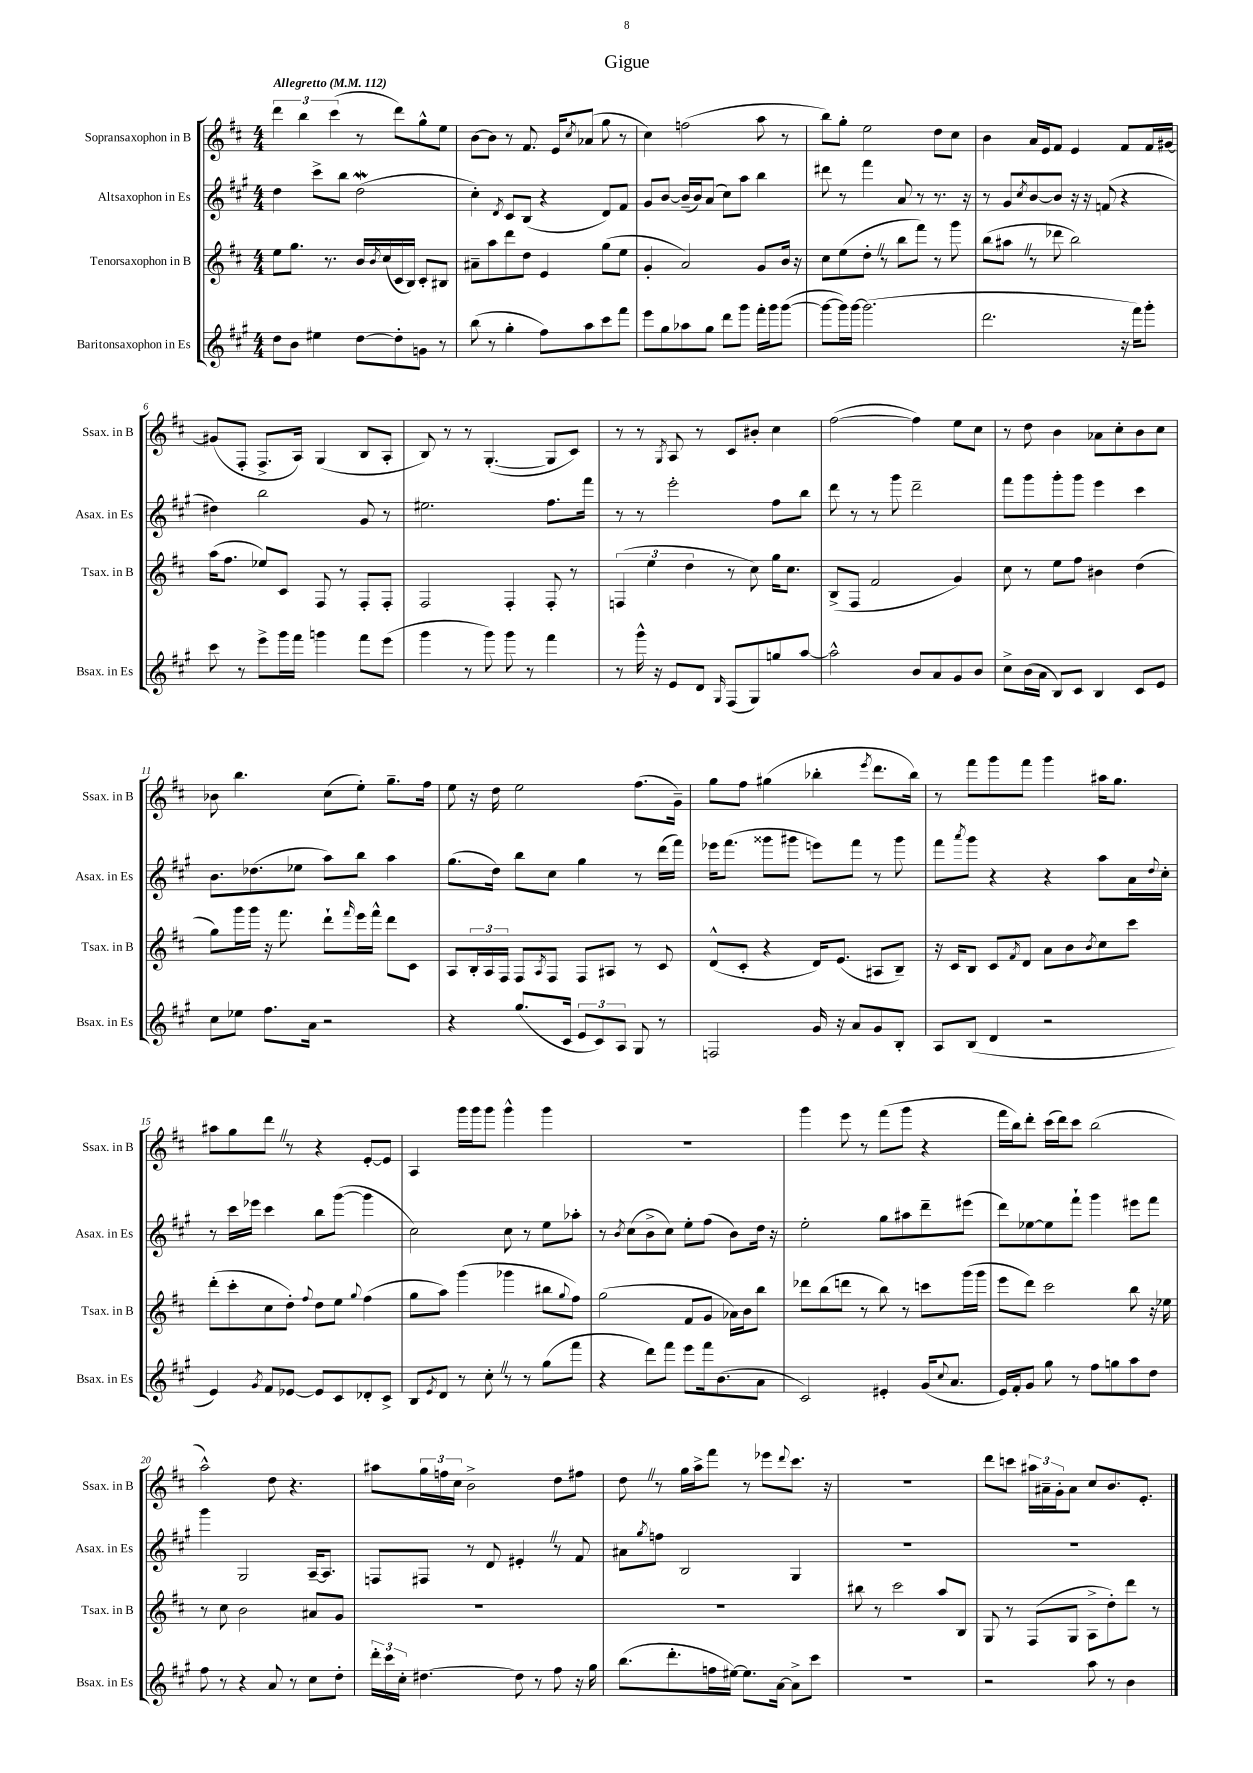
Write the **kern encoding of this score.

**kern	**kern	**kern	**kern
*staff4	*staff3	*staff2	*staff1
*clefG2	*clefG2	*clefG2	*clefG2
*k[f#c#g#]	*k[f#c#]	*k[f#c#g#]	*k[f#c#]
*M4/4	*M4/4	*M4/4	*M4/4
*MM112	*MM112	*MM112	*MM112
8dd\L	8ee\L	4dd\	6ddd\
8b\J	8.gg\J	.	.
.	.	.	6bb\
4ee#\	.	8ccc#^\L	.
.	8.r	.	.
.	.	.	(6ccc#\
.	.	8bb\J	.
[8dd\L	16b/LL	(2dd\	8r
.	8qb/	.	.
.	(16cc#/	.	.
8dd'\]	16c#/	.	8ddd\L)
.	16B/JJ)	.	.
8g\J	8c#'/L	.	8gg^^\
8r	8B#/J	.	8ee\J
=	=	=	=
(8bb\	8a#~\L	4cc#'\)	[8b\L
8r	8aa\	.	8b\]J
.	.	8qd/	.
4gg#'\	8ddd\	8c#/L	8r
.	8dd\J	(8B/J	8.f#/
8ff#\L)	4e/	4r	.
.	.	.	16e/LK
.	.	.	8qcc#/
8aa\	.	.	(8a-/J
8ccc#\	(8gg\L	8d/L)	8gg\
8fff#\J	8ee\J	8f#/J	8r
=	=	=	=
8eee\L	4g'/	8g#/L	4cc#\)
8gg#\	.	[8b/J	.
8aa-\	2a/)	(16b~/]LL	(2ff\
.	.	16b/J)	.
8gg#\J	.	(8a/J	.
8ddd\L	.	8cc#\L)	.
8ggg#\J	.	8aa\J	.
16fff#'\LL	8g/L	4bb\	8aa\
16ggg#\J	.	.	.
([8ggg#\J	16b/Jk	.	8r
.	16r	.	.
=	=	=	=
8ggg#\_L	8cc#\L	8ddd#\	8bb\L)
16ggg#\]L)	(8ee\	8r	8gg'\J
[16ggg#\JJ	.	.	.
(2.ggg#\]	8dd'\J	4fff#\	2ee\
.	8r	.	.
.	8bb\L	8a/	.
.	8fff#\J)	8r	.
.	8r	8.r	8dd\L
.	8ggg\	.	8cc#\J
.	.	16r	.
=	=	=	=
2.ddd\	(8bb\L	8r	4b\
.	8aa#\J	8g#/L	.
.	.	8qcc#/	.
.	8r	[8b/	16a/LL
.	.	.	16e/J
.	8ddd-\	8b/]J	8f#/J
.	2bb\)	16r	4e/
.	.	16r	.
.	.	(8f/	.
16r	.	4r	8f#/L
16fff#\LK)	.	.	.
8ggg#'\J	.	.	16f#/L
.	.	.	[16g#/JJ
=	=	=	=
8ccc#\	(16aa\LK	4dd#\)	(8g#/]L
.	8.ff#\J	.	.
8r	.	.	8F#'/J
8eee^\L	8ee-/L)	2bb\	8.F#^/L
16ggg#\L	8c#/J	.	.
16fff#\JJ	.	.	16A/Jk)
4ggg\	8F#/	.	(4G/
.	8r	.	.
8fff#\L	8F#'/L	8g#/	8B/L
(8eee\J	8F#'/J	8r	8A'/J
=	=	=	=
4ggg#\	2F#/	2.ee#\	8B/)
.	.	.	8r
8r	.	.	8r
8ggg#\)	.	.	([4.G'/
8ggg#\	4F#'/	.	.
8r	.	.	.
4fff#\	8F#'/	8.ff#\L	8G/]L
.	8r	.	8c#/J)
.	.	16fff#\Jk	.
=	=	=	=
8r	(6F/	8r	8r
16ggg#^^\	.	8r	8r
.	6ee\	.	.
16r	.	.	.
.	.	.	8qG/
8e/L	.	2eee'\	8A/
.	6dd\	.	.
8d/J	.	.	8r
16qqG#/	.	.	.
(8F#/L	8r	.	8c#/L
8G#/)	8cc#\)	.	8b#'/J
8gg/	16gg\LK	8ff#\L	4cc#\
.	8.cc#\J	.	.
[8aa/J	.	8bb\J	.
=	=	=	=
2aa^^\]	(8B^/L	8ddd\	([2ff#\
.	8F#/J	8r	.
.	2f#/	8r	.
.	.	8ggg#\	.
8b/L	.	2ddd~\	4ff#\])
8a/	.	.	.
8g#/	4g/)	.	8ee\L
8b/J	.	.	8cc#\J
=	=	=	=
8cc#^\L	8cc#\	8fff#\L	8r
(16b\L	8r	8ggg#\	8dd\
16a\JJ	.	.	.
8B/L)	8ee\L	8ggg#'\	4b\
8c#/J	8ff#\J	8ggg#\J	.
4B/	4b#\	4eee\	8a-\L
.	.	.	8cc#'\
8c#/L	(4dd\	4ccc#\	8b\
8e/J	.	.	8cc#\J
=	=	=	=
8cc#\L	8gg\L)	8.b\L	8b-\
8ee-\J	16ggg\L	.	4.bb\
.	16ggg\JJ	(8.dd-\	.
8.ff#\L	16r	.	.
.	8.fff#\	.	.
.	.	8ee-\J	.
16a\Jk	.	.	.
2r	8ddd`\L	8aa\L)	(8cc#\L
.	16qqfff#/	.	.
.	16eee\L	8bb\J	8ee'\J)
.	16fff#^^\JJ	.	.
.	8ddd\L	4aa\	8.gg~\L
.	8c#\J	.	.
.	.	.	16ff#\Jk
=	=	=	=
4r	8A/L	(8.gg#\L	8ee\
.	24B'/L	.	16r
.	24A/	.	.
.	.	16dd\Jk)	16dd\
.	24F#/JJ	.	.
(8.gg#/L	8F#/L	8bb\L	2ee\
.	8qA/	.	.
.	8F#/J	8cc#\J	.
16c#/Jk	.	.	.
12e/L	8F#/L	4gg#\	.
12c#/)	.	.	.
.	8A#/J	.	.
12A/J	.	.	.
8G#/	8r	8r	(8.ff#\L
8r	8c#/	(16ddd\LL	.
.	.	16fff#\JJ)	16g~\Jk)
=	=	=	=
2F/	(8d^^/L	16eee-\LK	8gg\L
.	.	(8.fff#\J	.
.	8c#'/J	.	8ff#\J
.	4r	8ggg##\L	(4gg#\
.	.	8ggg#\J	.
16g#/	16d/LK)	8eee\L)	4bb-'\
16r	(8.e/J	.	.
8a/L	.	8fff#\J	.
.	.	.	8qeee/
8g#/	8A#/L	8r	8.ddd\L
8B'/J	8B~/J)	8ggg#\	.
.	.	.	16bb-\Jk)
=	=	=	=
8A/L	16r	8fff#\L	8r
.	16c#/LK	.	.
.	.	8qaaa/	.
(8B/J	8B/J	8ggg#\J	8fff#\L
4d/	8c#/L	4r	8ggg\
.	8qf#/	.	.
.	8d/J	.	8fff#\J
2r	8a\L	4r	4ggg\
.	8b\	.	.
.	8qb/	.	.
.	8cc#\	8aa\L	16aa#\LK
.	.	.	8.gg\J
.	8ccc#\J	16a\L	.
.	.	8qqdd/	.
.	.	16cc#'\JJ	.
=	=	=	=
4e/)	(8ddd'\L	8r	8aa#\L
.	8ccc#'\	16ccc#\LL	8gg\
.	.	16eee-\JJ	.
8qg#/	.	.	.
8f#/L	8cc#\	4ccc#\	8ddd\J
[8e-/J	8dd'\J)	.	8r
.	8qqff#/	.	.
8e-/]L	8dd\L	8bb\L	4r
8c#/	8ee\J	([8ggg#\J	.
.	8qqgg/	.	.
8d-'/	(4ff#\	4ggg#\]	[8e'/L
8c#^/J	.	.	8e/]J
=	=	=	=
8B/L	8gg\L	2cc#\)	4A/
8qe/	.	.	.
8d/J	8aa\J)	.	.
8r	(4ggg\	.	16ggg\LL
.	.	.	16ggg\J
8cc#'\	.	.	8ggg\J
8r	4ggg-\	8cc#\	4ggg^^\
8r	.	8r	.
(8gg#\L	8bb#\L	8ee\L	4ggg\
.	8qqgg/	.	.
8fff#\J	8ff#\J)	8aa-'\J	.
=	=	=	=
4r	(2gg\	8r	1r
.	.	8qb/	.
.	.	(8cc#\L	.
8ddd\L)	.	8b^\	.
8fff#\J	.	8cc#\J)	.
8eee\L	8f#/L	8ee'\L	.
16fff#\k	8g/J	(8ff#\J	.
(8.b\	.	.	.
.	16a-\LL)	8b\L)	.
.	16b\J	.	.
8a\J	8bb\J	16dd\Jk	.
.	.	16r	.
=	=	=	=
2c#/)	8ddd-\L	2ee'\	4ggg\
.	(8bb\	.	.
.	8ddd\J	.	8eee\
.	8r	.	8r
4e#'/	8bb\)	8gg#\L	(8fff#\L
.	8r	8aa#\	8ggg\J
(16g#/LK	8ccc\L	8ddd~\	4r
8qqcc#/	.	.	.
8.a/J	.	.	.
.	(16ggg\L	(8eee#\J	.
.	16ggg\JJ	.	.
=	=	=	=
16e/LL)	8eee\L	8ddd\L)	16fff#\LL
16f#'/J	.	.	16bb\J)
8g#/J	8ddd\J)	[8ee-\	8ddd'\J
8gg#\	2ccc#\	8ee-\]	(16ccc#\LL
.	.	.	16ddd\J)
8r	.	8fff#`\J	8ccc#\J
8ff#\L	.	4ggg#\	(2bb\
8gg\	.	.	.
8aa\	8bb\	8eee#\L	.
8dd\J	16r	8fff#\J	.
.	16ee-\	.	.
=	=	=	=
8ff#\	8r	4ggg#\	2aa^^\)
8r	8cc#\	.	.
4r	2b\	2G#/	.
8a/	.	.	8dd\
8r	.	.	4.r
8cc#\L	8a#/L	[16A~/LK	.
.	.	8.A/]J	.
8dd'\J	8g/J	.	.
=	=	=	=
24ddd'\LL	1r	8F/L	8aa#\L
24ccc#\	.	.	.
24cc#'\JJ	.	.	.
[4.dd#\	.	8F#/J	24gg\L
.	.	.	24ff\
.	.	.	24cc#\JJ
.	.	8r	2b^\
.	.	8d/	.
8dd#\]	.	4e#'/	.
8r	.	.	.
8ff#\	.	8r	8dd\L
16r	.	8f#/	8ff#\J
16gg#\	.	.	.
=	=	=	=
(8.bb\L	1r	8a#\L	8dd\
.	.	8qgg#/	.
.	.	8ff\J	8r
8.ddd'\	.	.	.
.	.	2B/	16gg\LL
.	.	.	16aa^\J
16ff\L	.	.	8fff#\J
[16ee#\JJ)	.	.	.
8.ee#\]L	.	.	8r
.	.	.	8eee-\L
[16a\Jk	.	.	.
.	.	.	8qqddd/
8a^\]L	.	4G#/	8.ccc#\J
8ccc#\J	.	.	.
.	.	.	16r
=	=	=	=
1r	8bb#\	1r	1r
.	8r	.	.
.	2ccc#\	.	.
.	8aa/L	.	.
.	8B/J	.	.
=	=	=	=
2r	8G/	1r	8ddd\L
.	8r	.	8ccc\J
.	(8F#/L	.	24aa#\LL
.	.	.	24a#~\
.	.	.	24g'\J
.	8G/J	.	8a#\J
8aa\	8A^\L	.	8cc#/L
8r	8dd'\)	.	8.b/
4b\	8ddd\J	.	.
.	.	.	8.e'/J
.	8r	.	.
==	==	==	==
*-	*-	*-	*-
